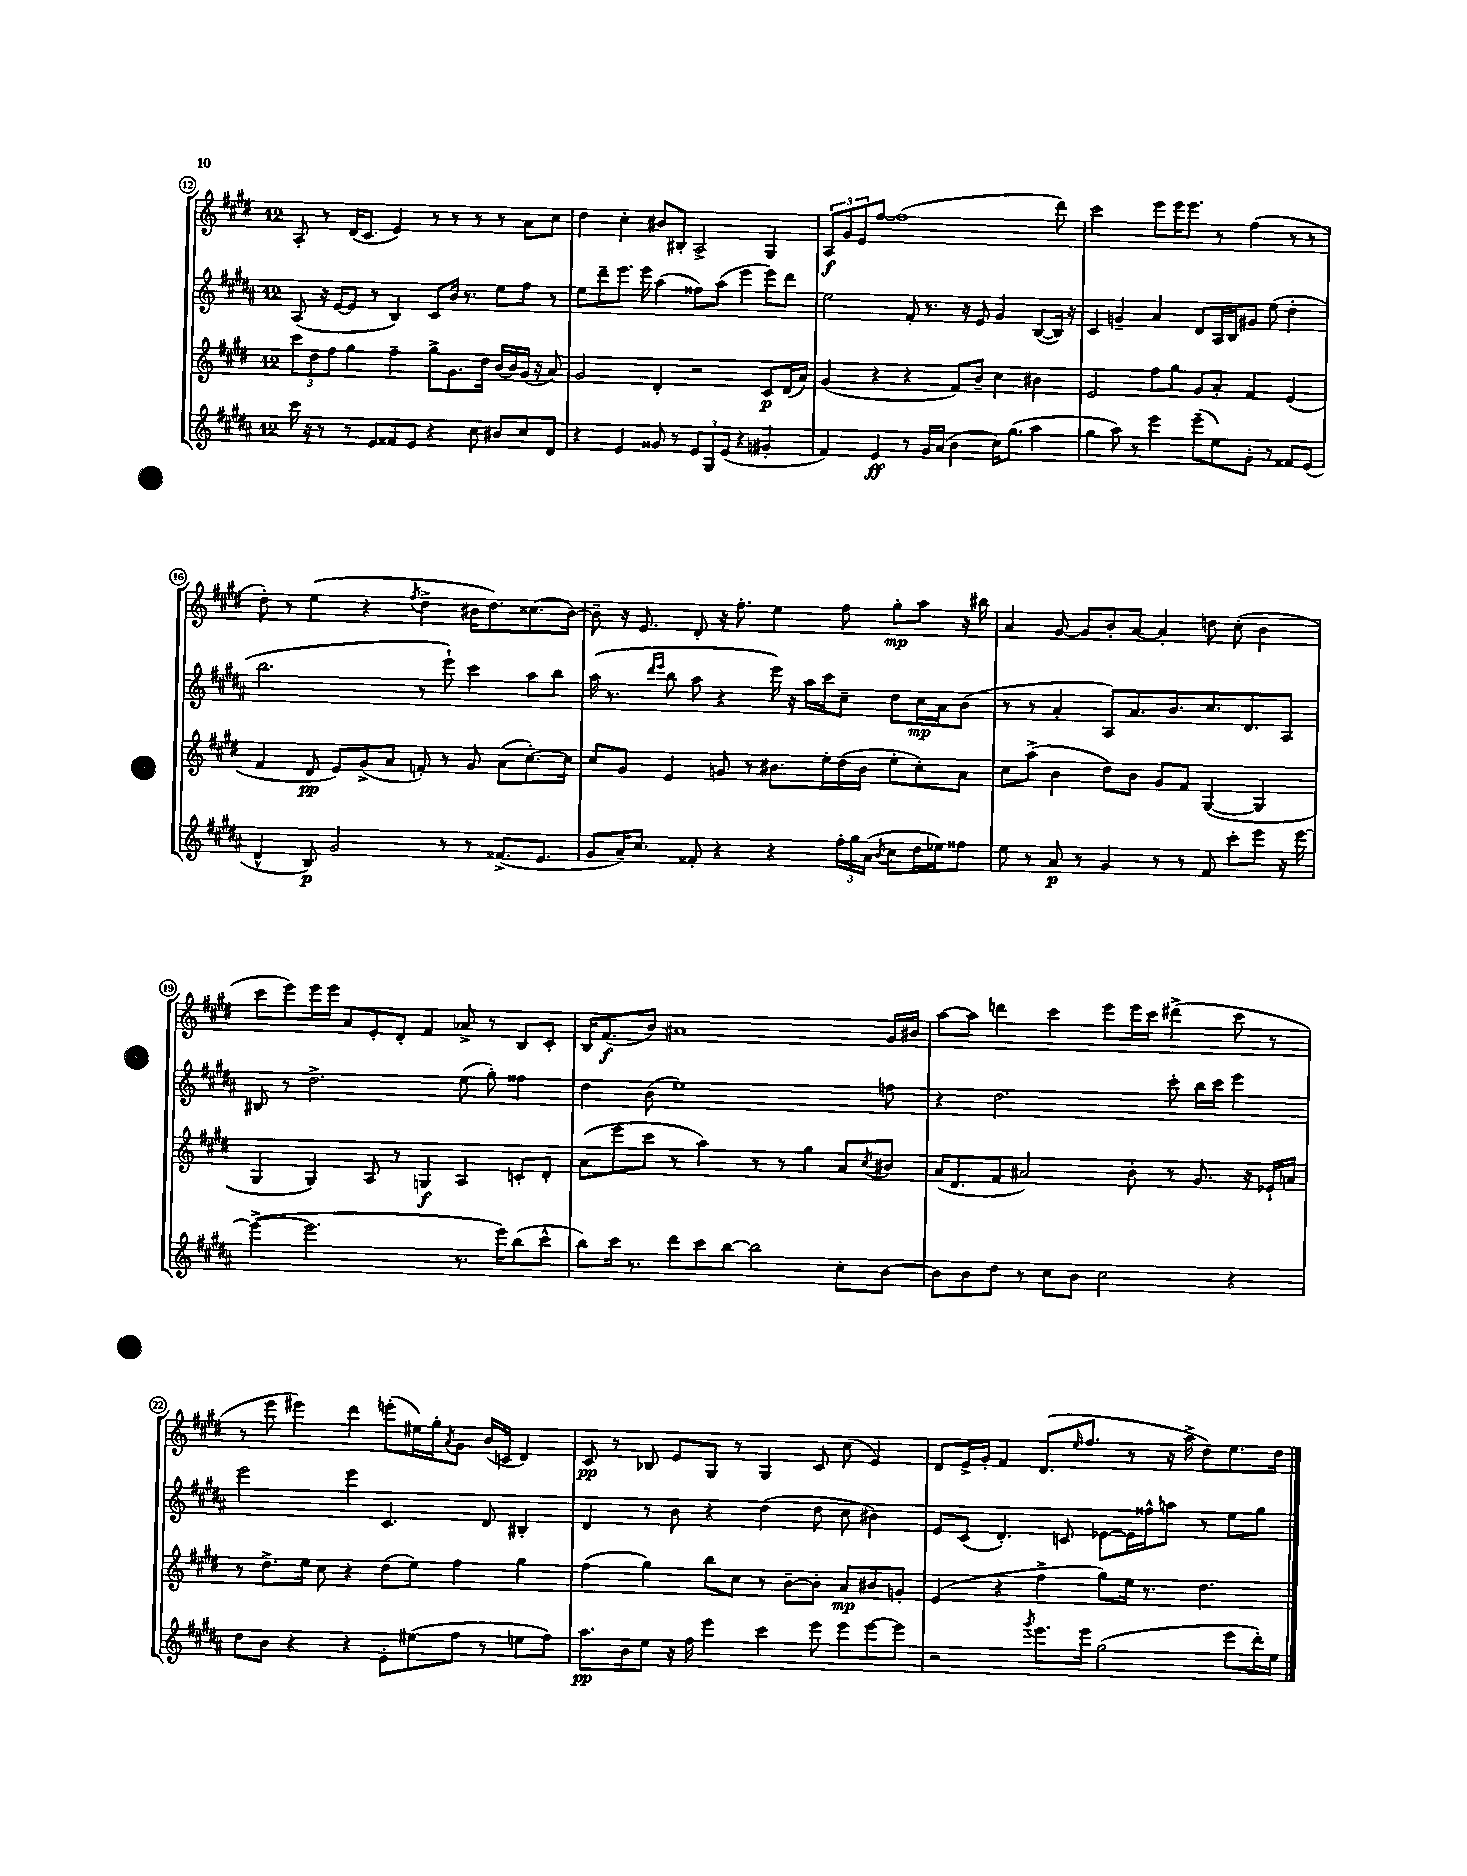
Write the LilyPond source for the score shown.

<<
\new StaffGroup <<
\new Staff = "s0" {
    \clef treble \key e \major \once \override Staff.TimeSignature.style = #'single-digit \time 12/8
    a8-. r8 dis'16( cis'8. e'4) r8 r8 r8 r8 a'8 cis''8 |
    dis''4 cis''4-. bis'8 bis8-. a2-> gis4 |
    \tuplet 3/2 { a8\f gis'8 e'8 } fis''8~ fis''1( dis'''8) |
    cis'''2 e'''8 e'''16 e'''8. r8 fis''4( r8 r8 |
    dis''8-.) r8 e''4( r4 \acciaccatura { fis''8 } dis''4-> bis'16 dis''8.) cisis''8.( bis'16~) |
    bis'8-- r16 e'8. dis'8-. r16 fis''8.-. e''4 fis''8 gis''8-.\mp a''8 r16 bis''16 |
    a'4 gis'8~ gis'8 b'8-. a'8~ a'4-. d''8 cis''8-.( b'4 |
    cis'''8 e'''8) e'''16 e'''16 a'8 e'8-. dis'8-. fis'4 aes'8-> r8 b8 cis'8-. |
    b16 fis'8.\f( b'8) ais'1 gis'16 bis'16 |
    a''8~ a''8 d'''4 cis'''4 e'''8 e'''16 cis'''16 dis'''4->( cis'''8 r8 |
    r8 e'''8 eis'''4) dis'''4 e'''8-.( eis''16) gis''16-. \acciaccatura { a'8 } gis'8 b'16( c'16 dis'4) |
    cis'8\pp r8 bes8 e'8 gis8 r8 gis4 cis'8 cis''8( e'4) |
    dis'8 e'16-> gis'16-. fis'4 dis'8.( \grace { e''16 } fis''8. r8 r16 a''16-> dis''8) e''8. dis''16 \bar "|." |
}
\new Staff = "s1" {
    \clef treble \key b \major \once \override Staff.TimeSignature.style = #'single-digit \time 12/8
    ais8( r16 e'16~ e'8 r8 b4) cis'8 b'16 r8. e''8 fis''8 r8 |
    e''8 dis'''8-- e'''8. e'''16 ais''4( fisis''8) ais''8( e'''4 e'''8) dis'''8 |
    e''2 fis'8-. r8. r16 e'8 gis'4 b8~( b16) r16 |
    cis'4 g'4-- ais'4 dis'8 ais16 b16 gis'8 e''8( dis''4-. |
    b''2. r8 e'''8-!) cis'''4 ais''8 b''8 |
    ais''16( r8. \grace { dis'''16 e'''16 } b''8 ais''8 r4 e'''16) r16 ais''16 cis'''16 cis''8-- dis''8 cis''16\mp ais'16 b'8( |
    r8 r8 ais'4-. ais8) ais'8. b'8. cis''8. dis'8. ais8 |
    bis8 r8 dis''2.-> e''8( gis''8-.) fisis''4 |
    dis''4 b'8( e''1) f''8 |
    r4 dis''2. cis'''8-. b''16 cis'''16 e'''4 |
    e'''2 e'''4 cis'4. dis'8 bis4-. |
    dis'4 r8 b'8 r4 dis''4( dis''8 cis''8 bis'4) |
    e'8 cis'8( dis'4.-.) c'8 ees'8~ ees'16 fisis''16-^ a''8 r8 e''8 gis''8 \bar "|." |
}
\new Staff = "s2" {
    \clef treble \key e \major \once \override Staff.TimeSignature.style = #'single-digit \time 12/8
    \tuplet 3/2 { cis'''8 dis''8 fis''8 } gis''4 fis''4-- gis''8-> gis'8. dis''16 b'16~ b'16 gis'16( r16 a'8) |
    gis'2 dis'4-. r2 cis'8\p dis'16( a'16) |
    gis'4( r4 r4 fis'8) b'8-- cis''4 bis'4 |
    e'2 fis''8 gis''8 gis'8 a'8-. fis'4 e'4( |
    fis'4 dis'8\pp e'8) gis'8->( a'8 f'8-.) r8 gis'8 a'8( cis''8.~-.) cis''16 |
    cis''8 gis'8 e'4 g'8 r8 bis'8. e''16-. dis''16( bis'16 e''8-. cis''8-.) a'8 |
    cis''8 a''8->( b'4 dis''8) b'8 gis'8 fis'8 gis4~( gis4 |
    gis4 gis4) a8 r8 g4\f a4 c'8-. dis'8-. |
    a'8( e'''8 cis'''8 r8 a''4) r8 r8 gis''4 a'8 \acciaccatura { cis''8 } bis'8 |
    a'16( dis'8. fis'8 ais'2) b'8-. r8 gis'8. r16 ees'16-! a'16 |
    r8 dis''8.-> e''16 cis''8 r4 dis''8( e''8) fis''4 gis''4 |
    fis''4( gis''4) b''8 cis''8 r8 b'8~-- b'8-. a'8\mp bis'8 g'8-. |
    e'4( r4 fis''4-> gis''8) e''16 r8. dis''4. \bar "|." |
}
\new Staff = "s3" {
    \clef treble \key b \major \once \override Staff.TimeSignature.style = #'single-digit \time 12/8
    cis'''16 r16 r8 r8 e'8 fisis'8 e'8 r4 cis''8 bis'8 cis''8 dis'8 |
    r4 e'4 gisis'8 r8 \tuplet 3/2 { e'8 gis8 e'8( } r4 gis'4-. |
    fis'4) e'4\ff r8 gis'16 ais'16( b'4 cis''16) gis''8.( ais''4 |
    gis''4 ais''8) r8 e'''4 e'''8--( e''8) gis'8-. r8 fisis'8 e'8( |
    dis'4-^ b8\p) gis'2 r8 r8 fisis'8.->( e'8. |
    gis'8 ais'16--) cis''8. fisis'8-. r4 r4 \tuplet 3/2 { fis''16-. gis''16 ais'16( } \acciaccatura { b'8 } cis''8 dis''16 ees''16) fisis''8 |
    e''8 r8 ais'8\p r8 gis'4 r8 r8 fis'8 cis'''8-. e'''8 r16 e'''16~ |
    e'''4~->( e'''2. r8. e'''16) b''8( cis'''8-^ |
    b''8) cis'''16 r8. dis'''8 cis'''8 b''8~ b''2 cis''8-. b'8~ |
    b'8 b'8 dis''8 r8 cis''8 b'8 cis''2 r4 |
    dis''8 b'8 r4 r4 e'8-. eis''8( fis''8 r8 e''8 fis''8) |
    ais''8.\pp b'16 e''8 r16 fis''16 e'''4 cis'''4 e'''8 e'''8 e'''8~ e'''8 |
    r2 \acciaccatura { gis'''8 } e'''8. e'''16 gis''2( e'''8 dis'''16-.) e''16 \bar "|." |
}
>>
>>
\layout { \context { \Score currentBarNumber = #12 \override BarNumber.stencil = #(make-stencil-circler 0.1 0.3 ly:text-interface::print) } }
